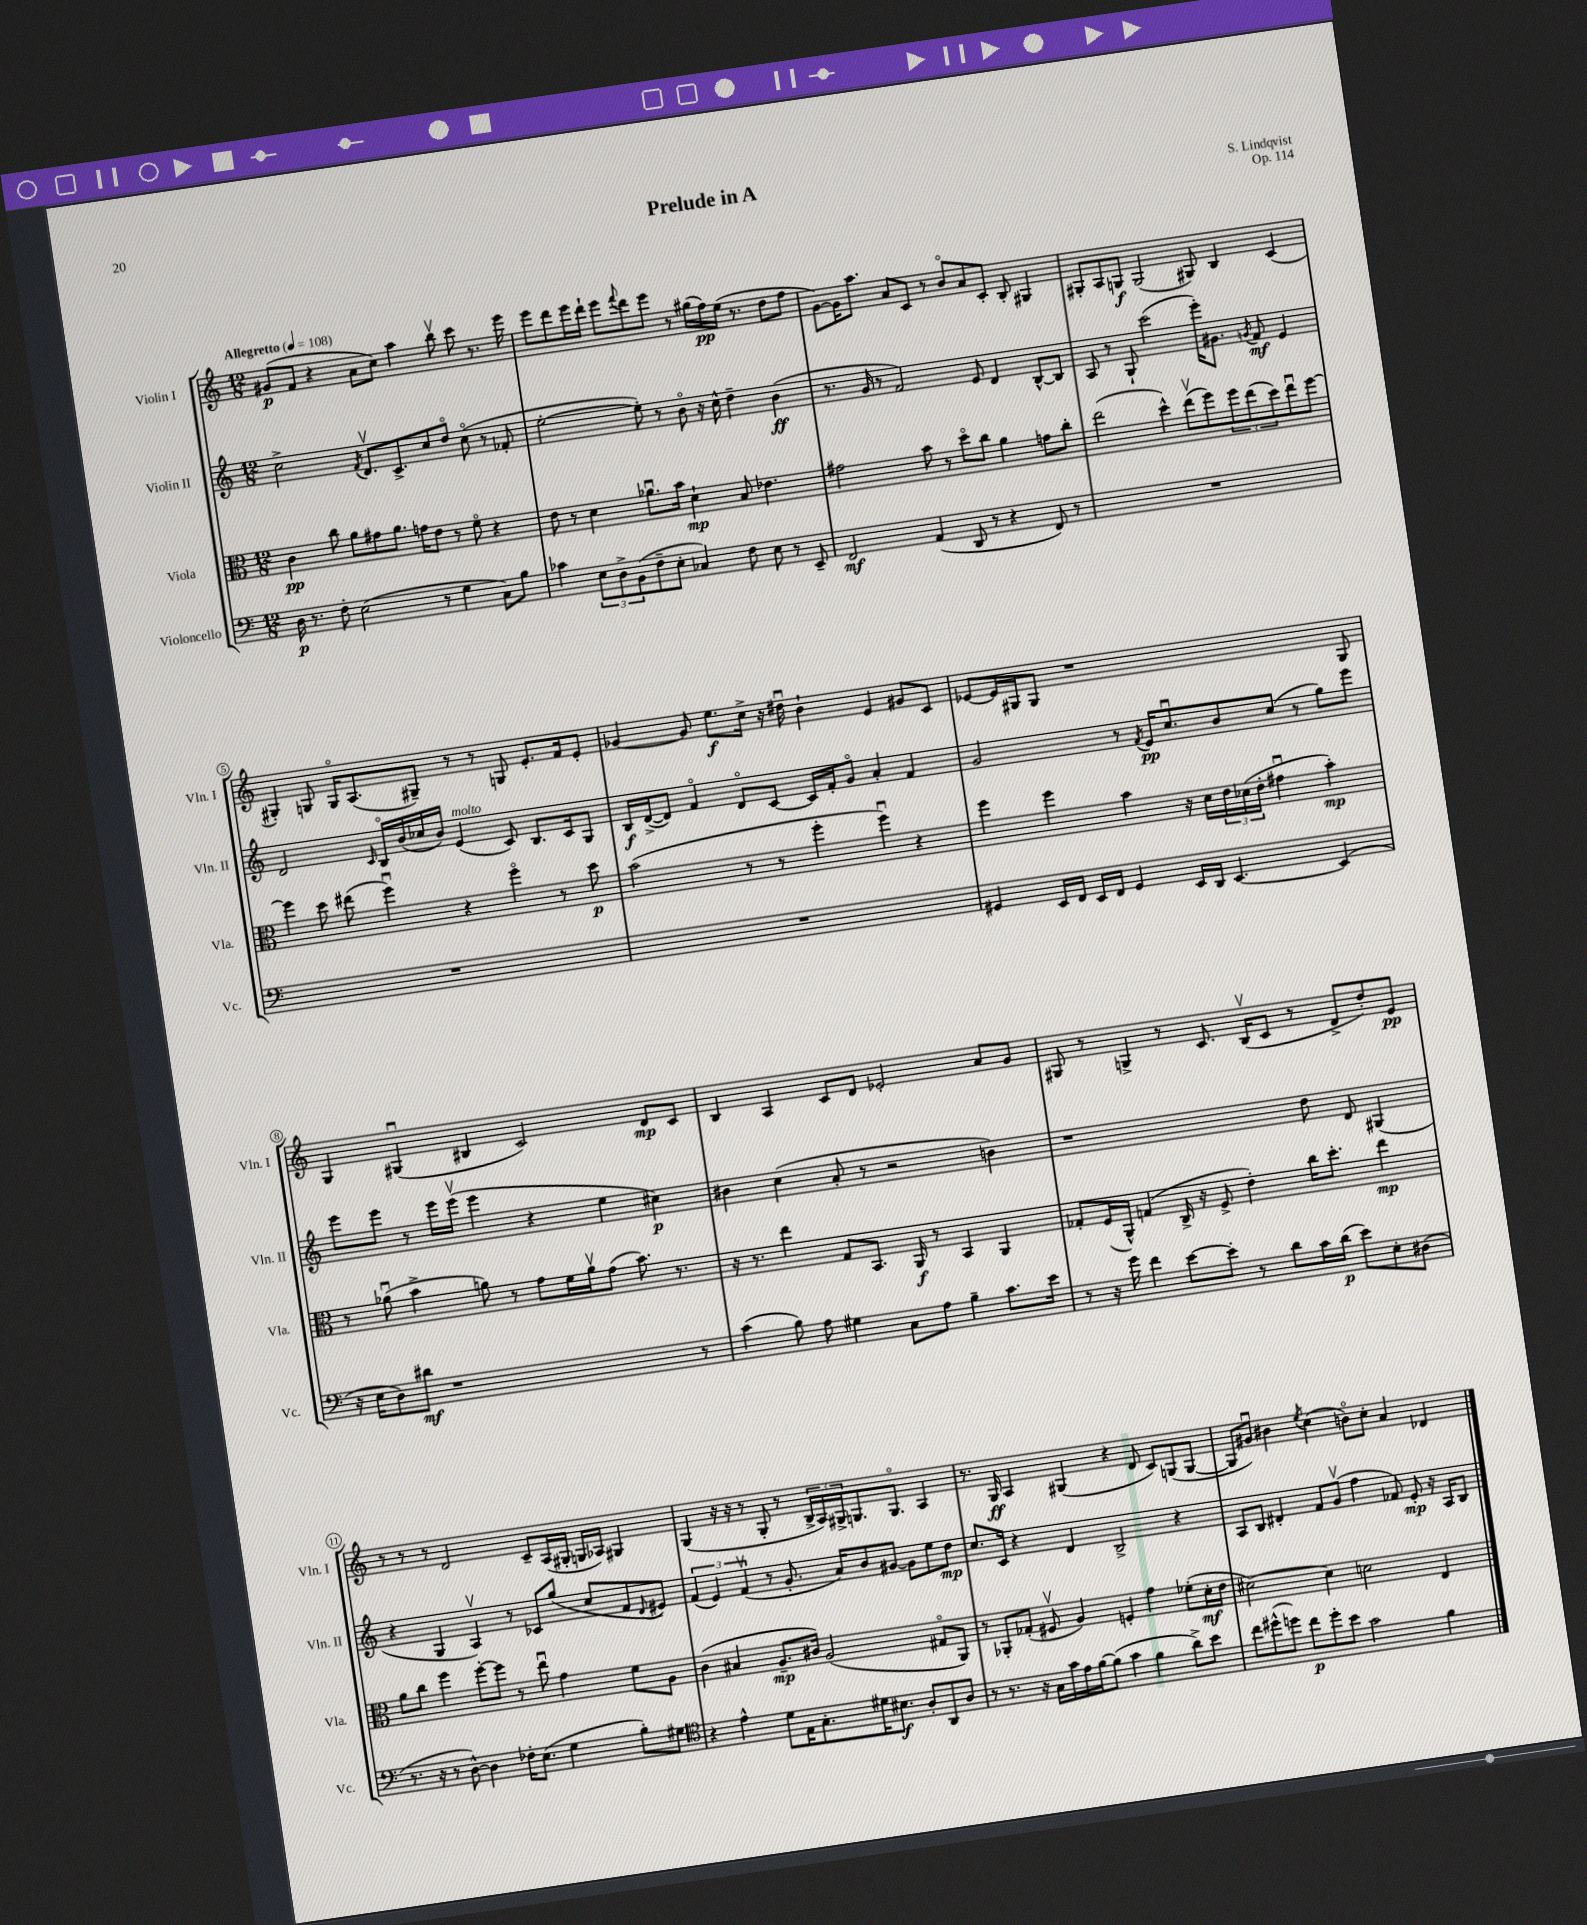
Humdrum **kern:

**kern	**dynam	**kern	**dynam	**kern	**dynam	**kern	**dynam
*part4	*part4	*part3	*part3	*part2	*part2	*part1	*part1
*staff4	*staff4	*staff3	*staff3	*staff2	*staff2	*staff1	*staff1
*I"Violoncello	*	*I"Viola	*	*I"Violin II	*	*I"Violin I	*
*I'Vc.	*	*I'Vla.	*	*I'Vln. II	*	*I'Vln. I	*
*clefF4	*	*clefC3	*	*clefG2	*	*clefG2	*
*k[]	*	*k[]	*	*k[]	*	*k[]	*
*M12/8	*	*M12/8	*	*M12/8	*	*M12/8	*
*MM108	*	*MM108	*	*MM108	*	*MM108	*
=1	=1	=1	=1	=1	=1	=1	=1
!	!	!	!	!	!	!LO:TX:a:B:t=Allegretto	!
16D\	p	4c\	pp	2cc^\	.	(8g#X/L	p
8.r	.	.	.	.	.	.	.
.	.	.	.	.	.	8f/J	.
8F'\	.	8cc\	.	.	.	4r	.
(2E\	.	8a\L	.	.	.	.	.
.	.	.	.	8qf/	.	.	.
.	.	8g#X\	.	8.dv/L	.	8a\L	.
.	.	8.a\J	.	.	.	8cc\J)	.
.	.	.	.	8.c^/	.	.	.
.	.	.	.	.	.	4aa\	.
.	.	16gn\KL	.	.	.	.	.
8r	.	8e\J	.	8cc/	.	.	.
4G\	.	8r	.	8dd/J	.	8bbv\	.
.	.	8f\	.	(8cc\	.	8ccc\	.
8C\L)	.	4r	.	8r	.	8.r	.
8B\J	.	.	.	8f-X'/	.	.	.
.	.	.	.	.	.	16eee\	.
=2	=2	=2	=2	=2	=2	=2	=2
4c-X\	.	8e\	.	[2ee'\	.	8eee\L	.
.	.	8r	.	.	.	8ddd\	.
12E\L	.	4d\	.	.	.	16eee\L	.
.	.	.	.	.	.	16ddd`\JJ	.
12D^\	.	.	.	.	.	.	.
.	.	.	.	.	.	8eee\L	.
(12BB\	.	.	.	.	.	.	.
.	.	.	.	.	.	8qqfff/	.
8F~\	.	8.a-Xu\L	.	8ee'\])	.	8ddd\	.
8E'\J	.	.	.	8r	.	8eee\J	.
.	.	16b\Jk	.	.	.	.	.
4C-X/)	.	4d`\	mp	8b\	.	8r	.
.	.	.	.	16r	.	(16gg#X\LL	.
.	.	.	.	16cc^^\	.	16ff\)	pp
8F\	.	8B/	.	4dd~\	.	(16ee\JJ	.
.	.	.	.	.	.	8.r	.
8E\	.	4.e-X\	.	.	.	.	.
8r	.	.	.	(4b\	ff	8dd\L	.
8EE~/	.	.	.	.	.	8ff\J	.
=3	=3	=3	=3	=3	=3	=3	=3
2FF/	mf	2g#X\	.	8.r	.	[8g\L)	.
.	.	.	.	.	.	16g\K]	.
.	.	.	.	16g/	.	8.aa\J	.
.	.	.	.	8r	.	.	.
.	.	.	.	2f/)	.	8a/L	.
(4AA/	.	8b\	.	.	.	8c/J	.
.	.	8r	.	.	.	8r	.
8DD/	.	8dd\L	.	.	.	8b/L	.
8r	.	8cc\J	.	8e/	.	8a/	.
4r	.	4a\	.	4d/	.	8c'/J	.
.	.	.	.	.	.	8B'/	.
8FF/)	.	8gn\L	.	[8B^^/L	.	4G#X/	.
8r	.	8cc'\J	.	8B/J]	.	.	.
=4	=4	=4	=4	=4	=4	=4	=4
1.r	.	(2ee\	.	8A/	.	8G#X'/L	.
.	.	.	.	8r	.	8A/	.
.	.	.	.	8G`/	.	8Gn/J	f
.	.	.	.	(2ccc\	.	(2G/	.
.	.	4dd^^\)	.	.	.	.	.
.	.	(8eev\L	.	.	.	.	.
.	.	8ff\)	.	16eee'\KL)	.	8G#X/)	.
.	.	.	.	8.g#X\J	.	.	.
.	.	12ff\	.	.	.	4B/	.
.	.	(12ee\	.	.	.	.	.
.	.	.	.	8qgn/	.	.	.
.	.	.	.	8f/	mf	.	.
.	.	12dd\)	.	.	.	.	.
.	.	8eeu\	.	4e/	.	(4c/	.
.	.	[8ff\J	.	.	.	.	.
!!LO:LB:g=z
=5	=5	=5	=5	=5	=5	=5	=5
1.r	.	4ff\]	.	2d/	.	4G#X'/)	.
.	.	8dd\	.	.	.	8Gn/	.
.	.	(8ee#X\	.	.	.	16G/KL	.
.	.	.	.	.	.	(8.A/	.
.	.	.	.	16qqc/	.	.	.
.	.	4ffu\)	.	16B/LL	.	.	.
.	.	.	.	(16b/	.	.	.
.	.	.	.	16cc-X/	.	8G#X~/J)	.
.	.	.	.	16b/JJ)	.	.	.
!	!	!	!	!LO:TX:a:i:t=molto	!	!	!
.	.	4r	.	(4e/	.	8r	.
.	.	.	.	.	.	8r	.
.	.	4ff\	.	8c/)	.	8Gn/	.
.	.	.	.	8.B/L	.	8.e'/L	.
.	.	8r	.	.	.	.	.
.	.	.	.	16c/k	.	16f/k	.
.	.	8dd\	p	8G/J	.	8e'/J	.
=6	=6	=6	=6	=6	=6	=6	=6
1.r	.	(2b\	.	16B/LL	f	[4g-X/	.
.	.	.	.	([16d^/J	.	.	.
.	.	.	.	8d/J])	.	.	.
.	.	.	.	4f/	.	8g-/]	.
.	.	.	.	.	.	8.ee\L	f
.	.	8r	.	8d/L	.	.	.
.	.	.	.	.	.	16cc^\Jk	.
.	.	8r	.	[8c/J	.	16r	.
.	.	.	.	.	.	16dd#Xu\	.
.	.	4ff'\	.	16c/LL]	.	4b`\	.
.	.	.	.	16f'/J	.	.	.
.	.	.	.	8g/J	.	.	.
.	.	4ffu\)	.	4a'/	.	4e/	.
.	.	4r	.	4f/	.	8g#X/L	.
.	.	.	.	.	.	8c/J	.
=7	=7	=7	=7	=7	=7	=7	=7
4GG#X/	.	4ff\	.	2g/	.	[8e-X/L	.
.	.	.	.	.	.	16e-/L]	.
.	.	.	.	.	.	16G#X/J	.
16EE/LL	.	4ff\	.	.	.	8G#/J	.
16FF/JJ	.	.	.	.	.	.	.
16EE/LL	.	.	.	.	.	1r	.
16FF/JJ	.	.	.	.	.	.	.
4GG#/	.	4b\	.	8r	.	.	.
.	.	.	.	8qf/	.	.	.
.	.	.	.	16e/KL	pp	.	.
.	.	.	.	8.ccu/	.	.	.
16EE/LL	.	16r	.	.	.	.	.
16DD/JJ	.	16d\LL	.	.	.	.	.
[4.EE/	.	24e\	.	8b/	.	.	.
.	.	(24d-X\	.	.	.	.	.
.	.	24e'\JJ	.	.	.	.	.
.	.	4g#Xu\	.	(8cc/J	.	.	.
.	.	.	.	8r	.	.	.
(4EE/]	.	4b'\)	mp	8gg\L)	.	.	.
.	.	.	.	8eee\J	.	8G#/	.
!!LO:LB:g=z
=8	=8	=8	=8	=8	=8	=8	=8
16r	.	8r	.	8eee\L	.	4G/	.
16E\KL	.	.	.	.	.	.	.
8D\)	.	(8a-Xu\	.	8eee\J	.	.	.
8d#X\J	mf	4b^\	.	8r	.	(4G#Xu/	.
1r	.	.	.	16eee\LL	.	.	.
.	.	.	.	(16eeev\JJ	.	.	.
.	.	8an\)	.	4eee\	.	4B#X/	.
.	.	8r	.	.	.	.	.
.	.	8g\L	.	4r	.	2c/)	.
.	.	16f\L	.	.	.	.	.
.	.	16av\J	.	.	.	.	.
.	.	(8g\J	.	4ee\	.	.	.
.	.	8.b\)	.	.	.	.	.
.	.	.	.	4cc#X\)	p	8d/L	mp
.	.	8.r	.	.	.	.	.
8r	.	.	.	.	.	8c/J	.
=9	=9	=9	=9	=9	=9	=9	=9
(4c\	.	16r	.	4b#X\	.	4B/	.
.	.	8.r	.	.	.	.	.
8B\)	.	4ee\	.	(4cc\	.	4A/	.
8A\	.	.	.	.	.	.	.
4G#X\	.	8G/L	.	8a'/	.	8c/L	.
.	.	8.BB/J	.	8r	.	8d/J	.
8C\L	.	.	.	2r	.	2e-X'/	.
.	.	16AA/	f	.	.	.	.
8A\J	.	8r	.	.	.	.	.
4B~\	.	4BB/	.	.	.	.	.
8.c\L	.	4AA/	.	4bn\)	.	8a/L	.
.	.	.	.	.	.	8g/J	.
16e\Jk	.	.	.	.	.	.	.
=10	=10	=10	=10	=10	=10	=10	=10
8r	.	8G-X'/L	.	1r	.	8G#X/	.
16r	.	(16F/L	.	.	.	8r	.
16g\	.	16AA^^/JJ)	.	.	.	.	.
4f\	.	(4Gn/	.	.	.	4Gn^/	.
[8e\L	.	16C^/	.	.	.	8r	.
.	.	16r	.	.	.	.	.
8e'\J]	.	8F^/	.	.	.	8.c/	.
8r	.	4e'\)	.	.	.	.	.
.	.	.	.	.	.	(16Bv/KL	.
8d\L	.	.	.	.	.	8c/J	.
16c\L	.	16cc\KL	.	8dd\	.	8r	.
(16d\JJ	p	8.dd'\J	.	.	.	.	.
8e\L)	.	.	.	8d/	.	8d^/L	.
8E'\	.	4ee\	mp	(4G#X/	.	8dd'/)	.
(8D#X\J	.	.	.	.	.	8e/J	pp
!!LO:LB:g=z
=11	=11	=11	=11	=11	=11	=11	=11
8.r	.	8a\L	.	4r	.	8r	.
.	.	8cc\J	.	.	.	8r	.
16r	.	.	.	.	.	.	.
8r	.	4ff\	.	4G/	.	8r	.
[8D^^\)	.	.	.	.	.	2d/	.
4D\]	.	[8ff'\L	.	4Av/)	.	.	.
.	.	8ff\J]	.	.	.	.	.
16F-X'\KL	.	8r	.	8r	.	.	.
(8.E\J	.	.	.	.	.	.	.
.	.	8eeu\	.	8c-X/L	.	8c~/L	.
4G\	.	4g\	.	(8gg/J	.	(16A/L	.
.	.	.	.	.	.	16G#X'/JJ	.
.	.	.	.	8cc/L	.	16Gn/LL	.
.	.	.	.	.	.	16A-X/JJ)	.
8B'\L)	.	8f\L	.	8f/	.	4G#X/	.
.	.	.	.	8qqd/	.	.	.
8G#X\J	.	8A\J	.	8e#X/J)	.	.	.
=12	=12	=12	=12	=12	=12	=12	=12
*clefC4	*	*	*	*	*	*	*
4r	.	(4c\	.	(6f/	.	(4G/	.
.	.	.	.	6e/)	.	.	.
4e^^\	.	4B#X/	.	.	.	16r	.
.	.	.	.	.	.	16r	.
.	.	.	.	(6fv/	.	.	.
.	.	.	.	.	.	8r	.
8d\L	.	8.A~/L	mp	8r	.	8G'/	.
16E\K	.	.	.	8.g'/	.	8r	.
8.G'\	.	16c#X/Jk)	.	.	.	.	.
.	.	(2A/	.	.	.	24B^/LL	.
.	.	.	.	.	.	24A/)	.
.	.	.	.	16a/KL)	.	.	.
.	.	.	.	.	.	24G#X^/J	.
16d#X\K	.	.	.	8b/	.	8.Gn/	.
8.B#X\J	f	.	.	.	.	.	.
.	.	.	.	[8g#X/J	.	.	.
.	.	.	.	.	.	8.G/J	.
8A'/L	.	.	.	8g#\L]	.	.	.
8AA/	.	8G#X/L	.	8ee\	.	4A/	.
8A/J	.	8AA/J)	.	8dd\J	mp	.	.
=13	=13	=13	=13	=13	=13	=13	=13
8r	.	8r	.	8.cc/L	.	8.r	.
8.r	.	8AA-X'/L	.	.	.	.	.
.	.	.	.	16c/Jk	.	16G/	ff
.	.	(8G-X'/J	.	4r	.	4A/	.
16r	.	.	.	.	.	.	.
16G\LL	.	8F#Xv/	.	.	.	.	.
16g\	.	.	.	.	.	.	.
16e\	.	4A/)	.	4d/	.	(4G#X/	.
[16f\J	.	.	.	.	.	.	.
(8f\J]	.	.	.	.	.	.	.
4g\	.	4Fn'/	.	2B^/	.	4r	.
4f\	.	4g\	.	.	.	8d/	.
.	.	.	.	.	.	8c/L)	.
8a^\L)	.	(8f-X'\L	.	4r	.	(8Gn/	.
8b\J	.	16d'\L	mf	.	.	[8G/J	.
.	.	16e\JJ	.	.	.	.	.
=14	=14	=14	=14	=14	=14	=14	=14
8cc\L	.	[2d#X\)	.	8A/L	.	8G/L]	.
(8dd#X^^\	.	.	.	8B/J	.	8g#Xu/J)	.
8ddn\J)	.	.	.	4d#X'/	.	4b#X\	.
8cc\L	p	.	.	.	.	.	.
.	.	.	.	.	.	8qee/	.
8dd'\	.	4d#\]	.	8f/L	.	(4cc\	.
8b\J	.	.	.	(8gv/J	.	.	.
2g\	.	2dn\	.	4ff\	.	8bn\L)	.
.	.	.	.	.	.	8cc'\J	.
.	.	.	.	8f-X/)	.	4a/	.
.	.	.	.	8e'/	mp	.	.
4f\	.	4E/	.	16r	.	4d-X/	.
.	.	.	.	16A/KL	.	.	.
.	.	.	.	8B/J	.	.	.
==	==	==	==	==	==	==	==
*-	*-	*-	*-	*-	*-	*-	*-
